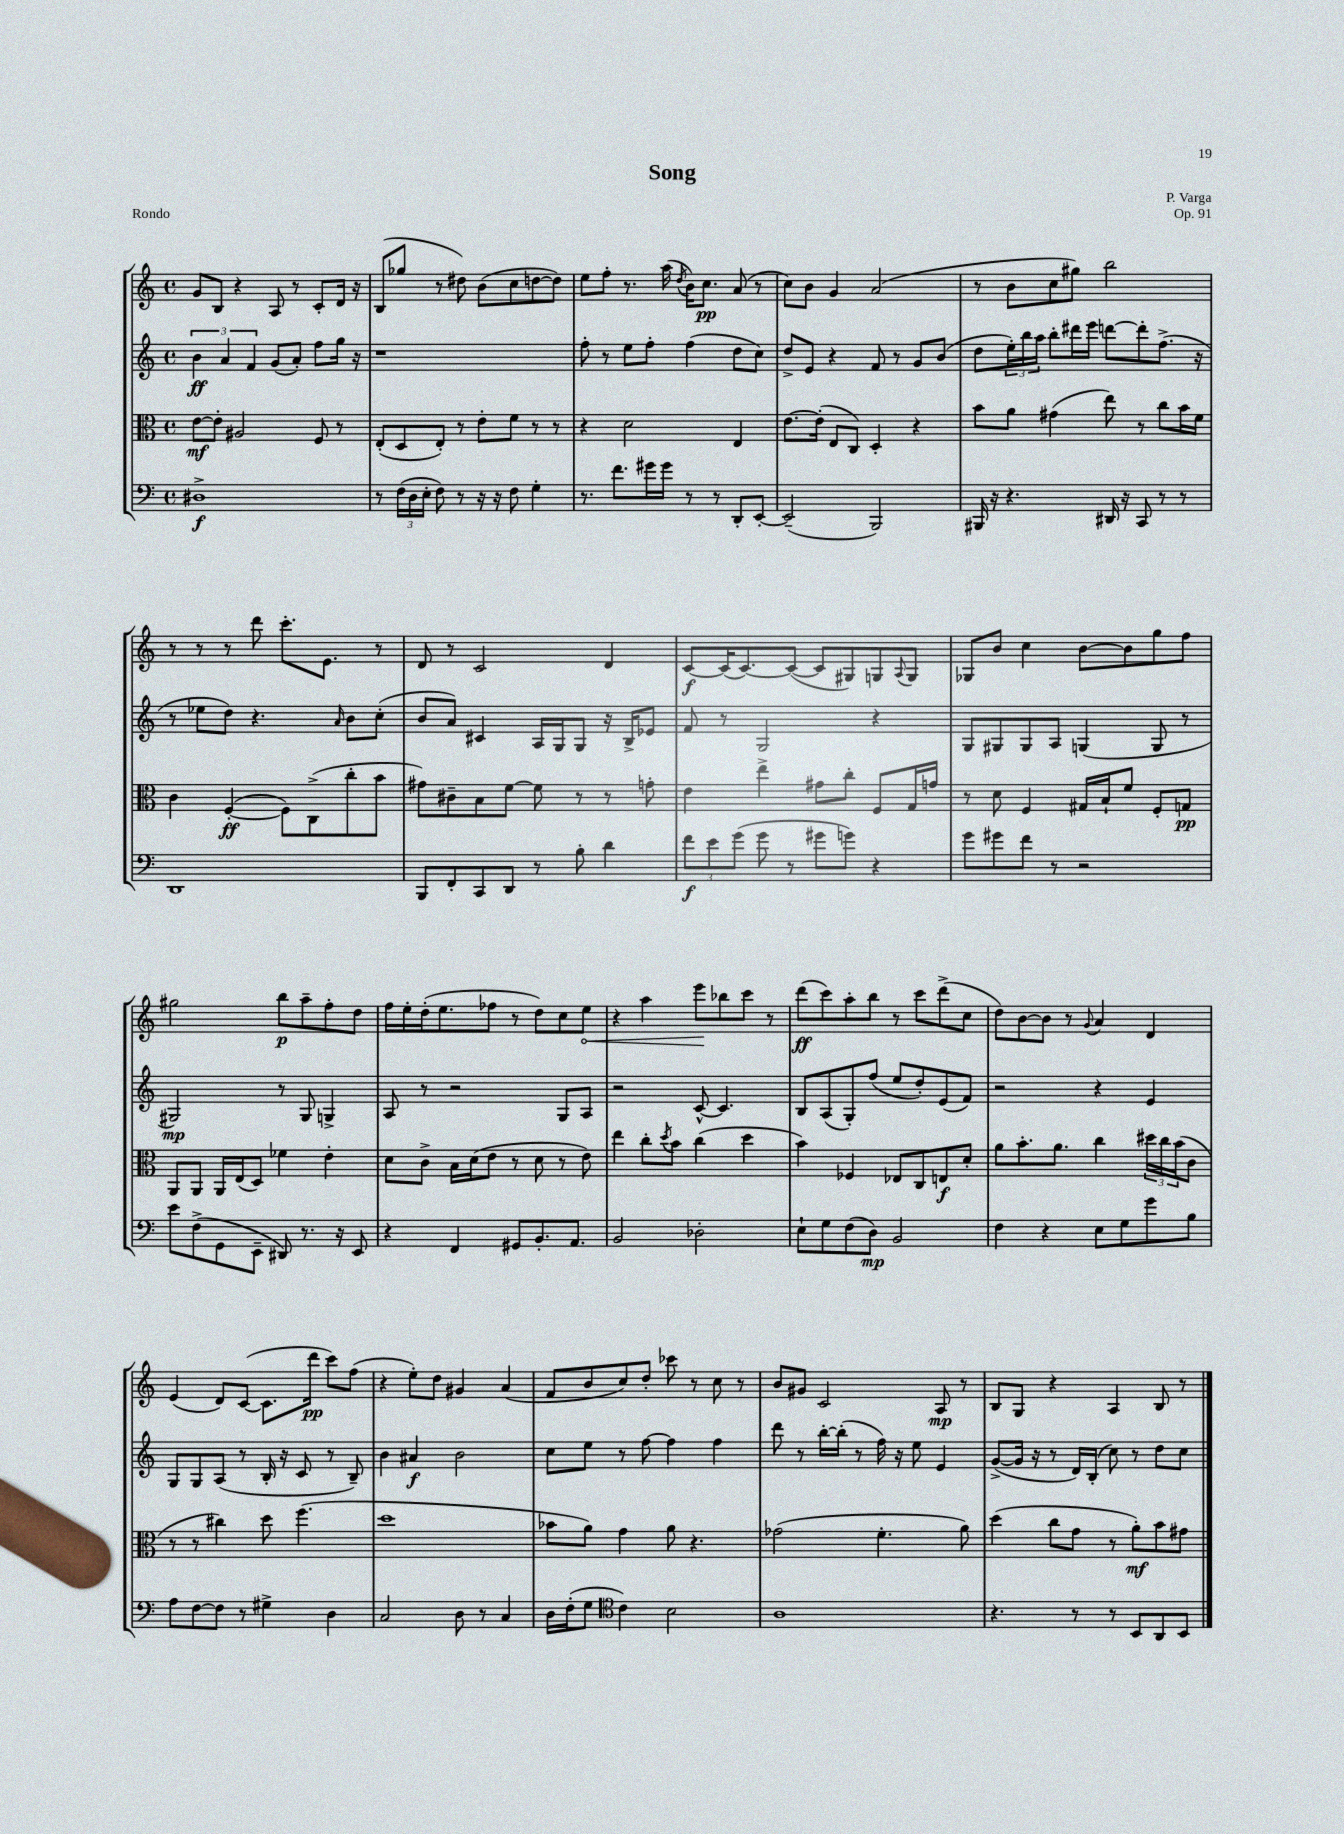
\header { title = "Song" composer = "P. Varga" opus = "Op. 91" piece = "Rondo" }
<<
\new StaffGroup <<
\new Staff = "s0" {
    \clef treble \key c \major \defaultTimeSignature \time 4/4
    g'8 b8 r4 a8 r8 c'8-. d'16 r16 |
    b8( ges''8 r8 dis''8) b'8( c''8 d''8~ d''8) |
    e''8 f''8-. r8. a''16( \acciaccatura { d''8 } b'16) c''8.\pp a'8( r8 |
    c''8) b'8 g'4 a'2( |
    r8 b'8 c''8 gis''8) b''2 |
    r8 r8 r8 d'''8 c'''8.-. e'8. r8 |
    d'8 r8 c'2 d'4 |
    c'8~\f c'16( c'8.~) c'8~( c'8 gis8) g8 \appoggiatura { a8 } g8 |
    ges8 b'8 c''4 b'8~ b'8 g''8 f''8 |
    gis''2 b''8\p a''8-- f''8-. d''8 |
    f''16 e''16-. d''16-.( e''8. fes''8 r8 d''8) c''8 \once \override Hairpin.circled-tip = ##t e''8\< |
    r4 a''4 e'''8\! bes''8 c'''8 r8 |
    d'''8\ff( c'''8) a''8-. b''8 r8 c'''8 d'''8->( c''8 |
    d''8) b'8~ b'8 r8 \appoggiatura { g'8 } a'4 d'4 |
    e'4( d'8) c'8~( c'8. d'''16\pp c'''8) f''8( |
    r4 e''8-.) d''8 gis'4 a'4( |
    f'8 b'8 c''8) d''8-. ces'''8 r8 c''8 r8 |
    b'8 gis'8 c'2 a8\mp r8 |
    b8 g8 r4 a4 b8 r8 \bar "|." |
}
\new Staff = "s1" {
    \clef treble \key c \major \defaultTimeSignature \time 4/4
    \tuplet 3/2 { b'4\ff a'4 f'4 } g'8( a'8-.) f''8 g''16 r16 |
    r1 |
    f''8-. r8 e''8 f''8-. f''4( d''8 c''8) |
    d''8-> e'8 r4 f'8 r8 g'8 b'8( |
    d''8 \tuplet 3/2 { e''16-.) b''16 a''16 } b''8-. dis'''16 e'''16 d'''8~ d'''8-. f''8.->( r16 |
    r8 ees''8 d''8) r4. \grace { a'16 } b'8 c''8-.( |
    b'8 a'8) cis'4 a16 g16 g8 r16 b16-> ees'8 |
    f'8 r8 g2 r4 |
    g8 gis8 gis8 a8 g4( g8 r8 |
    gis2\mp) r8 gis8 g4-> |
    a8 r8 r2 g8 a8 |
    r2 c'8~-^ c'4. |
    b8 a8( g8-.) f''8( e''8 d''8-.) e'8( f'8) |
    r2 r4 e'4 |
    g8 g8 a8( r8 b16-. r16 c'8 r8 b8--) |
    b'4 ais'4\f b'2 |
    c''8 e''8 r8 f''8~ f''4 f''4 |
    d'''8 r8 b''16~-. b''16-.( r8 f''16) r16 e''8 e'4 |
    g'8~->( g'16 r16 r8 d'16) b16-.( c''8) r8 d''8 c''8 \bar "|." |
}
\new Staff = "s2" {
    \clef alto \key c \major \defaultTimeSignature \time 4/4
    e'8~\mf e'8-. ais2 f8 r8 |
    e8-.( d8 e8-.) r8 e'8-. f'8 r8 r8 |
    r4 d'2 e4 |
    e'8.~ e'16-.( e8 c8) d4-. r4 |
    b'8 a'8 gis'4( e''8) r8 c''8 b'16 f'16 |
    c'4 f4~-.\ff( f8) c8->( c''8-. b'8 |
    gis'8) cis'8-- b8 f'8~ f'8 r8 r8 g'8-. |
    e'4 e''4-> gis'8 c''8-. f8 g16 g'16 |
    r8 d'8 f4 gis16 b16-! f'8 f8-. g8\pp |
    a,8 a,8 a,16 e16( d8) fes'4 e'4-. |
    d'8 c'8-> b16 d'16( e'8 r8 d'8 r8 e'8) |
    e''4 c''8-. \acciaccatura { d''8 } b'8 c''4( d''4 |
    b'4) fes4 ees8 c8 e8\f d'8-. |
    a'8 b'8.-. a'8. c''4 \tuplet 3/2 { dis''16 c''16 b'16( } c'8 |
    r8 r8 cis''4) d''8 f''4.( |
    d''1 |
    bes'8 a'8) g'4 a'8 r4. |
    ges'2( f'4.-. a'8) |
    d''4( c''8 g'8 r8 a'8-.\mf) b'8 gis'8 \bar "|." |
}
\new Staff = "s3" {
    \clef bass \key c \major \defaultTimeSignature \time 4/4
    dis1->\f |
    r8 \tuplet 3/2 { f16( d16 e16-. } f8) r8 r16 r16 f8 g4-. |
    r8. f'8. gis'16 gis'16 r8 r8 d,8-. e,8~-. |
    e,2--( b,,2) |
    bis,,16 r16 r4. dis,16 r16 c,8 r8 r8 |
    d,1 |
    b,,8 f,8-. c,8 d,8 r8 b8-. d'4 |
    \tuplet 3/2 { f'8\f e'8 g'8( } g'8 r8 gis'8 g'8) r4 |
    g'8 gis'8 f'8 r8 r2 |
    e'8 f8->( g,8 e,8-- dis,8) r8. r16 e,8 |
    r4 f,4 gis,8 b,8.-. a,8. |
    b,2 des2-. |
    e8-! g8 f8( d8\mp) b,2 |
    f4 r4 e8 g8 g'8 b8 |
    a8 f8~ f8 r8 gis4-> d4 |
    c2 d8 r8 c4 |
    d16 f16-.( g8 \clef tenor c'4) b2 |
    a1 |
    r4. r8 r8 b,8 a,8 b,8 \bar "|." |
}
>>
>>
\layout { \context { \Score \remove "Bar_number_engraver" } }
